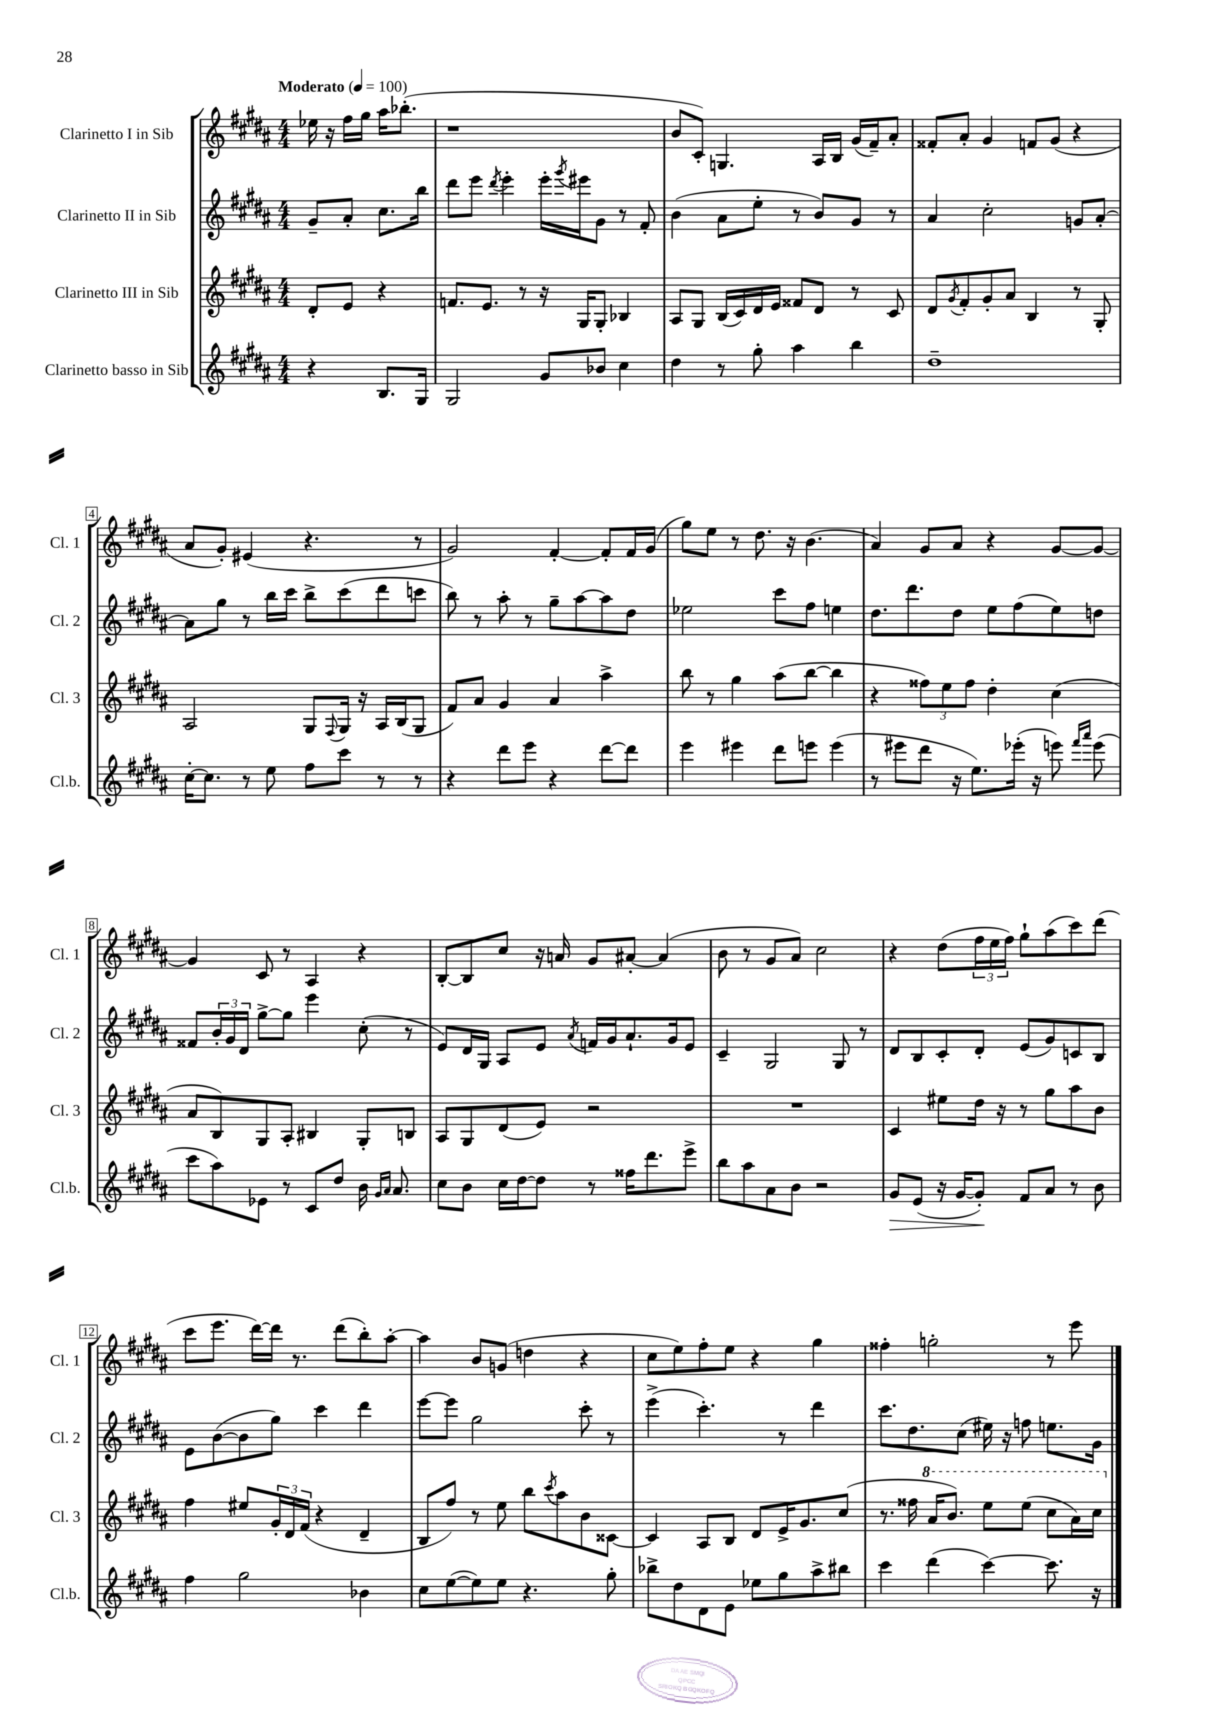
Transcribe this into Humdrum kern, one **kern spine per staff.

**kern	**kern	**kern	**kern
*staff4	*staff3	*staff2	*staff1
*clefG2	*clefG2	*clefG2	*clefG2
*k[f#c#g#d#a#]	*k[f#c#g#d#a#]	*k[f#c#g#d#a#]	*k[f#c#g#d#a#]
*M4/4	*M4/4	*M4/4	*M4/4
*MM100	*MM100	*MM100	*MM100
4r	8d#'	8g#~	16ee-
.	.	.	16r
.	8e	8a#'	16ff#
.	.	.	16gg#
8.B	4r	8.cc#	16aa#
.	.	.	(8.bb-'
16G#	.	16bb	.
=	=	=	=
2G#	8.f	8ddd#	1r
.	.	8eee	.
.	8.e	.	.
.	.	8qddd#	.
.	.	4eee'	.
.	8r	.	.
8g#	16r	16eee'	.
.	.	8qggg#	.
.	16G#	16eee#	.
8b-	8G#'	8g#	.
4cc#	4B-	8r	.
.	.	8f#'	.
=	=	=	=
4dd#	8A#	(4b	8b
.	8G#	.	8c#')
8r	(16B	8a#	4.G
.	16c#)	.	.
8gg#'	16d#	8ee'	.
.	16e	.	.
4aa#	8f##	8r	.
.	8d#	8b)	16A#
.	.	.	16B
4bb	8r	8g#	(16g#
.	.	.	16f#~)
.	8c#	8r	8a#'
=	=	=	=
1dd#~	8d#	4a#	8f##'
.	8qg#	.	.
.	8f#'	.	8a#'
.	8g#'	2cc#'	4g#
.	8a#	.	.
.	4B	.	8f
.	.	.	(8g#
.	8r	8g	4r
.	8G#'	[8a#'	.
=	=	=	=
[16cc#'	2A#	8a#]	8a#
8.cc#]	.	.	.
.	.	8gg#	8g#')
8r	.	8r	(4e#
8ee	.	16bb	.
.	.	16ccc#	.
8ff#	8G#	8bb^	4.r
.	8qqF#	.	.
8ccc#	16G#	(8ccc#	.
.	16r	.	.
8r	16A#	8ddd#	.
.	(16B	.	.
8r	8G#	8ccc	8r
=	=	=	=
4r	8f#)	8bb)	2g#)
.	8a#	8r	.
8ddd#	4g#	8aa#'	.
8eee	.	8r	.
4r	4a#	8gg#~	[4f#'
.	.	[8aa#	.
[8ddd#	4aa#^	8aa#]	8f#']
8ddd#]	.	8dd#	16f#
.	.	.	(16g#
=	=	=	=
4eee	8bb	2ee-	8gg#)
.	8r	.	8ee
4eee#	4gg#	.	8r
.	.	.	8.dd#
8ddd#	(8aa#	8ccc#	.
.	.	.	16r
8eee	[8bb	8ff#	(4.b
(4eee	4bb]	4ee	.
=	=	=	=
8r	4r	8.dd#	4a#)
8eee#	.	.	.
.	.	8.ddd#	.
8ddd#	12ff##)	.	8g#
.	12ee	.	.
16r	.	8dd#	8a#
.	12ff##	.	.
8.ee)	.	.	.
.	4dd#'	8ee	4r
(16eee-'	.	(8ff#	.
16r	.	.	.
8eee)	(4cc#	8ee)	[8g#
16qqfff#	.	.	.
16qqaaa#	.	.	.
(8eee	.	8dd	8g#_
=	=	=	=
8ccc#	8a#	8f##	4g#]
8aa#)	8B)	24b'	.
.	.	24g#	.
.	.	24d#	.
8e-	8G#	[8gg#^	8c#
8r	8A#'	8gg#]	8r
8c#	4B#	4eee	4A#
8dd#	.	.	.
16b	8G#'	(8cc#'	4r
16qqg#	.	.	.
16qqa#	.	.	.
8.a#	.	.	.
.	8B	8r	.
=	=	=	=
8cc#	8A#	8e)	[8B'
8b	8G#	16d#	8B]
.	.	16G#	.
16cc#	(8d#	8A#	8cc#
[16dd#	.	.	.
8dd#]	8e)	8e	16r
.	.	.	16a
.	.	8qa#	.
8r	2r	16f	8g#
.	.	16g#	.
16ff##	.	8.a#`	[8a#'
8.ddd#	.	.	.
.	.	.	(4a#]
.	.	16g#	.
8eee^	.	8e	.
=	=	=	=
8bb	1r	4c#~	8b
8aa#	.	.	8r
8a#	.	2G#	8g#
8b	.	.	8a#)
2r	.	.	2cc#
.	.	8G#	.
.	.	8r	.
=	=	=	=
8g#	4c#	8d#	4r
(8e	.	8B	.
16r	8ee#	8c#'	(8dd#
[16g#	.	.	.
8g#'])	16dd#	8d#'	24ff#
.	.	.	24ee
.	16r	.	.
.	.	.	24ff#)
8f#	8r	(8e	8gg#`
8a#	8gg#	8g#)	(8aa#
8r	8aa#	8c	8ccc#)
8b	8b	8B	(8ddd#
=	=	=	=
4ff#	4ff#	8e	8ccc#
.	.	([8b	8.eee
2gg#	8ee#	8b]	.
.	.	.	[16ddd#)
.	24g#'	8gg#)	16ddd#]
.	24d#	.	.
.	.	.	8.r
.	(24f#	.	.
.	4r	4ccc#	.
.	.	.	(8ddd#
4b-	4d#~	4ddd#	8bb')
.	.	.	[8aa#'
=	=	=	=
8cc#	8B	[8eee	4aa#]
([8ee	8ff#)	8eee]	.
8ee])	8r	2gg#	8b
8ee	8ee	.	(8g
4.r	8bb	.	4dd
.	8qccc#	.	.
.	8aa#	.	.
.	8b	8ccc#'	4r
8gg#'	[8c##	8r	.
=	=	=	=
8bb-^	4c##]	(4eee^	8cc#
8dd#	.	.	8ee)
8d#	8A#	4.ccc#')	8ff#'
8e	8B	.	8ee
8ee-	8d#	.	4r
8gg#	16e^	8r	.
.	8.g#	.	.
8aa#^	.	4ddd#	4gg#
8bb#	(8cc#	.	.
=	=	=	=
4ccc#	8.r	8.ccc#	4ff##'
.	16ff##	8.dd#	.
(4ddd#	16aa#	.	2gg'
.	8.bb)	.	.
.	.	(8cc#	.
[4ccc#)	8eee	16ee#)	.
.	.	16r	.
.	(8eee	8ff	.
8.ccc#]	8ccc#	8.ee	8r
.	16aa#)	.	8eee
16r	16ccc#	16g#	.
==	==	==	==
*-	*-	*-	*-
